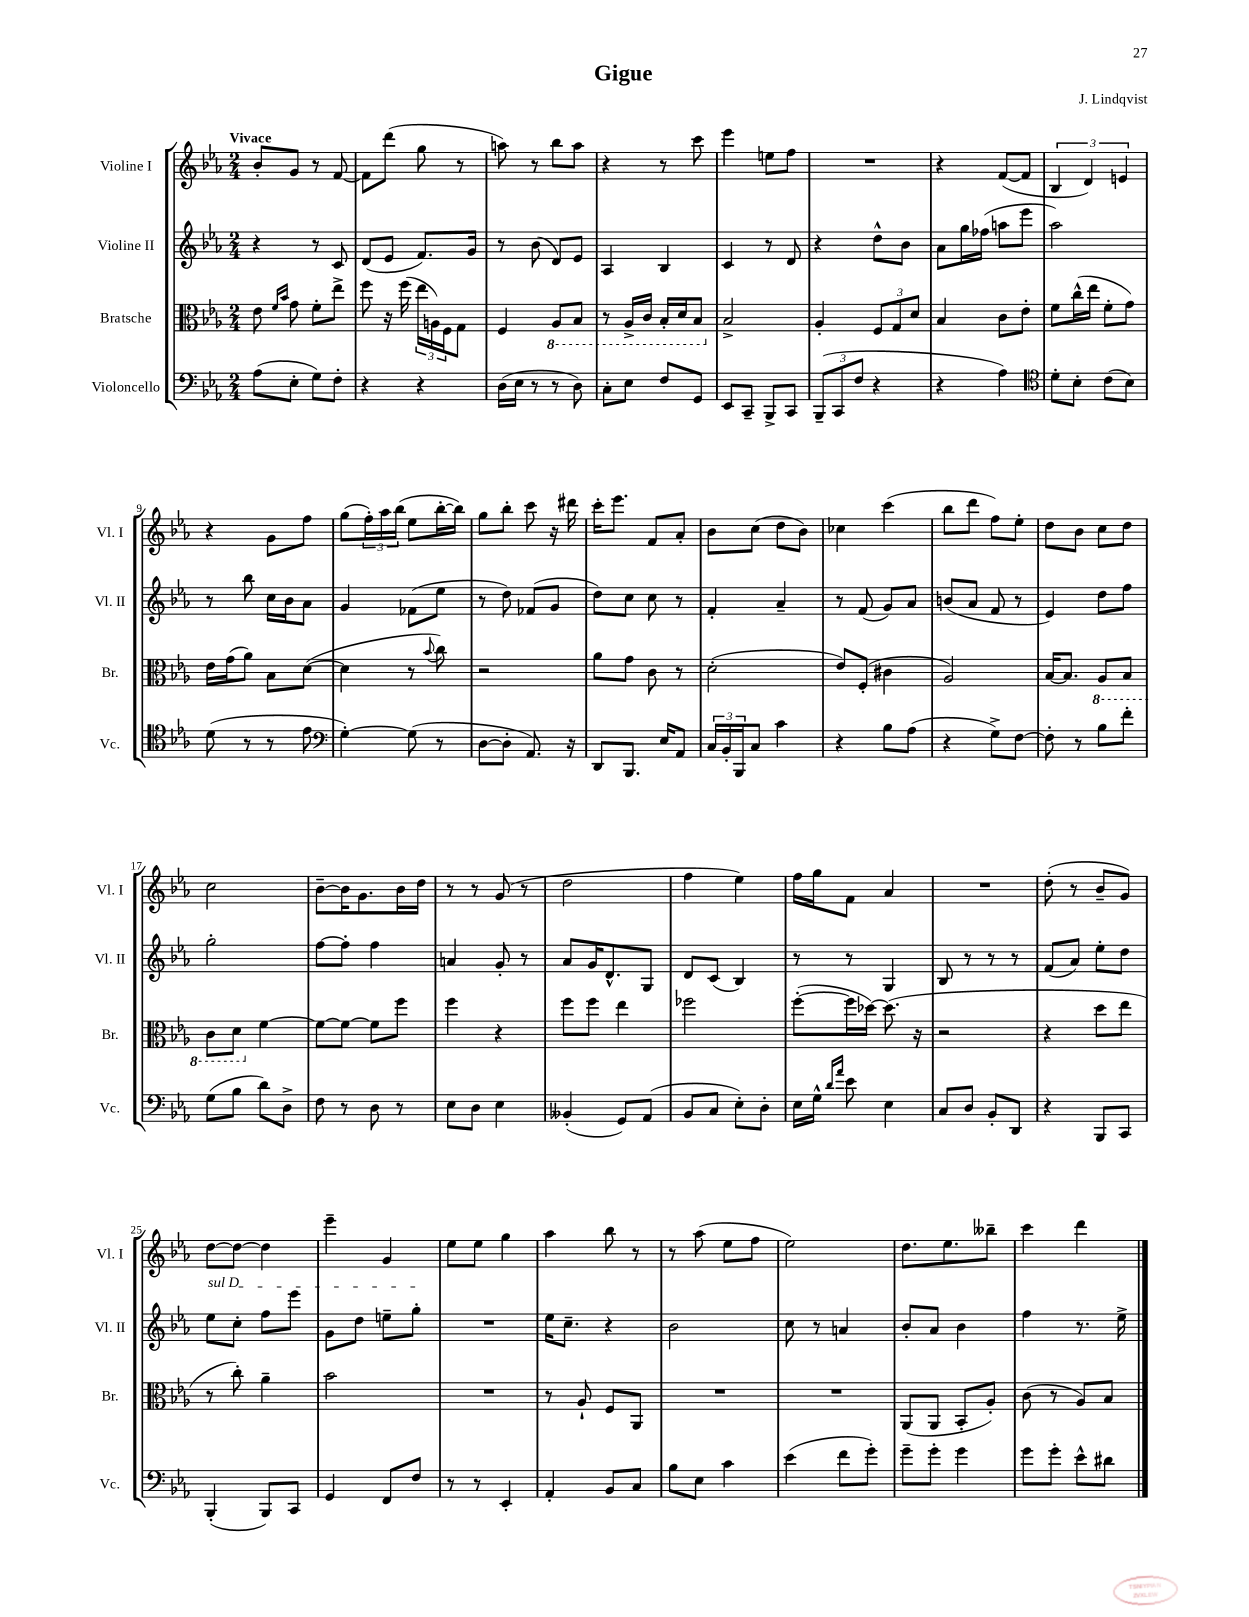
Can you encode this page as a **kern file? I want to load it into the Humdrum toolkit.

**kern	**kern	**kern	**kern
*staff4	*staff3	*staff2	*staff1
*clefF4	*clefC3	*clefG2	*clefG2
*k[b-e-a-]	*k[b-e-a-]	*k[b-e-a-]	*k[b-e-a-]
*M2/4	*M2/4	*M2/4	*M2/4
(8A-\L	8e-\	4r	8b-'/L
.	16qqf/LL	.	.
.	16qqb-/JJ	.	.
8E-'\J	8g\	.	8g/J
8G\L)	8f'\L	8r	8r
8F'\J	8ee-^\J	8c/	[8f/
=	=	=	=
4r	8ff\	(8d/L	8f\]L
.	16r	8e-/J	(8ddd\J
.	(16ff\	.	.
4r	24ee-\LL	8.f/L)	8gg\
.	24A\)	.	.
.	24F\J	.	.
.	8G\J	.	8r
.	.	16g/Jk	.
=	=	=	=
(16D\LL	4F/	8r	8aa\)
16E-\JJ	.	.	.
8r	.	(8b-\	8r
8r	8AA-/L	8d/L)	8bb-\L
8D\)	8BB-/J	8e-/J	8aa\J
=	=	=	=
8C'\L	8r	4A-/	4r
8E-\J	16AA-^/LL	.	.
.	16C/JJ	.	.
8F/L	16BB-'/LL	4B-/	8r
.	16D/J	.	.
8GG/J	8BB-/J	.	8ccc\
=	=	=	=
8EE-/L	2B-^/	4c/	4eee-\
8CC~/J	.	.	.
8BBB-^/L	.	8r	8ee\L
8CC/J	.	8d/	8ff\J
=	=	=	=
(12BBB-~/L	4A-'/	4r	2r
12CC/	.	.	.
12F/J	.	.	.
4r	12F/L	8dd^^\L	.
.	12G/	.	.
.	.	8b-\J	.
.	12d/J	.	.
=	=	=	=
4r	4B-/	8a-\L	4r
.	.	16gg\L	.
.	.	(16ff-\JJ	.
4A-\)	8c\L	8aa\L	([8f/L
.	8e-'\J	8eee-\J	8f/]J
=	=	=	=
*clefC4	*	*	*
8d'\L	8f\L	2aa-\)	6B-/
8B-'\J	(16cc^^\L	.	.
.	.	.	6d/)
.	16ee-\JJ	.	.
(8c\L	8f'\L	.	.
.	.	.	6e/
8B-\J)	8g\J)	.	.
=	=	=	=
(8d\	16e-\LL	8r	4r
.	(16g\J	.	.
8r	8a-\J)	8bb-\	.
8r	8B-\L	16cc\LL	8g\L
.	.	16b-\J	.
8e-\	([8d\J	8a-\J	8ff\J
=	=	=	=
*clefF4	*	*	*
[4G'\)	4d\]	4g/	(8gg\L
.	.	.	24ff'\L)
.	.	.	24aa-\
.	.	.	(24bb-\JJ
(8G\]	8r	(8f-\L	8ee-\L
.	8qqb-/	.	.
8r	8cc\)	8ee-\J	[16bb-'\L
.	.	.	16bb-\]JJ)
=	=	=	=
[8D\L	2r	8r	8gg\L
8D'\]J	.	8dd\)	8bb-'\J
8.AA-/)	.	(8f-/L	8ccc\
.	.	8g/J	16r
16r	.	.	16ddd#\
=	=	=	=
8DD/L	8a-\L	8dd\L)	16ccc'\LK
.	.	.	8.eee-\J
8.BBB-/J	8g\J	8cc\J	.
.	8c\	8cc\	8f/L
16E-/LK	.	.	.
8AA-/J	8r	8r	8a-'/J
=	=	=	=
24C/LL	(2d'\	4f'/	8b-\L
24BB-'/	.	.	.
24BBB-/J	.	.	.
8C/J	.	.	(8cc\J
4c\	.	4a-~/	8dd\L
.	.	.	8b-\J)
=	=	=	=
4r	8e-/L)	8r	4cc-\
.	(8F'/J	(8f/	.
8B-\L	4c#\	8g/L)	(4ccc\
(8A-\J	.	8a-/J	.
=	=	=	=
4r	2A-/)	(8b/L	8bb-\L
.	.	8a-/J	8ddd\J
8G^\L)	.	8f/	8ff\L)
[8F\J	.	8r	8ee-'\J
=	=	=	=
8F'\]	[16B-/LK	4e-/)	8dd\L
.	8.B-/]J	.	.
8r	.	.	8b-\J
8B-\L	8AA-/L	8dd\L	8cc\L
8f'\J	8BB-/J	8ff\J	8dd\J
=	=	=	=
(8G\L	8C\L	2gg'\	2cc\
8B-\J	8D\J	.	.
8d\L)	[4f\	.	.
8D^\J	.	.	.
=	=	=	=
8F\	8f\_L	[8ff\L	[8b-~\L
8r	8f\_J	8ff'\]J	16b-\]K
.	.	.	8.g\
8D\	8f\]L	4ff\	.
8r	8ff\J	.	16b-\L
.	.	.	16dd\JJ
=	=	=	=
8E-\L	4ff\	4a/	8r
8D\J	.	.	8r
4E-\	4r	8g'/	(8g/
.	.	8r	8r
=	=	=	=
(4BB--'/	8ff\L	8a-/L	2dd\
.	8ff\J	16g/K	.
.	.	8.d^^/	.
8GG/L)	4ee-\	.	.
(8AA-/J	.	8G/J	.
=	=	=	=
8BB-/L	2ff-\	8d/L	4ff\
8C/J	.	(8c/J	.
8E-'\L)	.	4B-/)	4ee-\)
8D'\J	.	.	.
=	=	=	=
16E-\LL	([8ff'\L	8r	16ff\LL
16G^^\JJ	.	.	16gg\J
16qqd/LL	.	.	.
16qqa-/JJ	.	.	.
8e-\	16ff\]L	8r	8f\J
.	[16dd-\JJ)	.	.
4E-\	(8.dd-\]	4G/	4a-/
.	16r	.	.
=	=	=	=
8C/L	2r	8B-/	2r
8D/J	.	8r	.
8BB-'/L	.	8r	.
8DD/J	.	8r	.
=	=	=	=
4r	4r	(8f/L	(8dd'\
.	.	8a-/J)	8r
8BBB-/L	8dd\L	8ee-'\L	8b-~/L
8CC/J	8ee-\J	8dd\J	8g/J)
=	=	=	=
(4BBB-'/	8r	8ee-\L	[8dd\L
.	8cc'\)	8cc'\J	8dd\_J
8BBB-/L)	4a-~\	8ff\L	4dd\]
8CC/J	.	8eee-\J	.
=	=	=	=
4GG/	2b-\	8g\L	4eee-~\
.	.	8dd\J	.
8FF/L	.	8ee~\L	4g/
8F/J	.	8gg'\J	.
=	=	=	=
8r	2r	2r	8ee-\L
8r	.	.	8ee-\J
4EE-'/	.	.	4gg\
=	=	=	=
4AA-'/	8r	16ee-\LK	4aa-\
.	.	8.cc~\J	.
.	8A-`/	.	.
8BB-/L	8F/L	4r	8bb-\
8C/J	8AA-/J	.	8r
=	=	=	=
8B-\L	2r	2b-\	8r
8E-\J	.	.	(8aa-\
4c\	.	.	8ee-\L
.	.	.	8ff\J
=	=	=	=
(4e-\	2r	8cc\	2ee-\)
.	.	8r	.
8f\L	.	4a/	.
8g'\J)	.	.	.
=	=	=	=
8g~\L	(8AA-/L	8b-'/L	8.dd\L
8g'\J	8AA-/J	8a-/J	.
.	.	.	8.ee-\
4g\	8BB-'/L	4b-\	.
.	8A-'/J)	.	8bb--~\J
=	=	=	=
8g\L	(8c\	4ff\	4ccc\
8g'\J	8r	.	.
8e-^^\L	8A-/L)	8.r	4ddd\
8d#\J	8B-/J	.	.
.	.	16ee-^\	.
==	==	==	==
*-	*-	*-	*-
